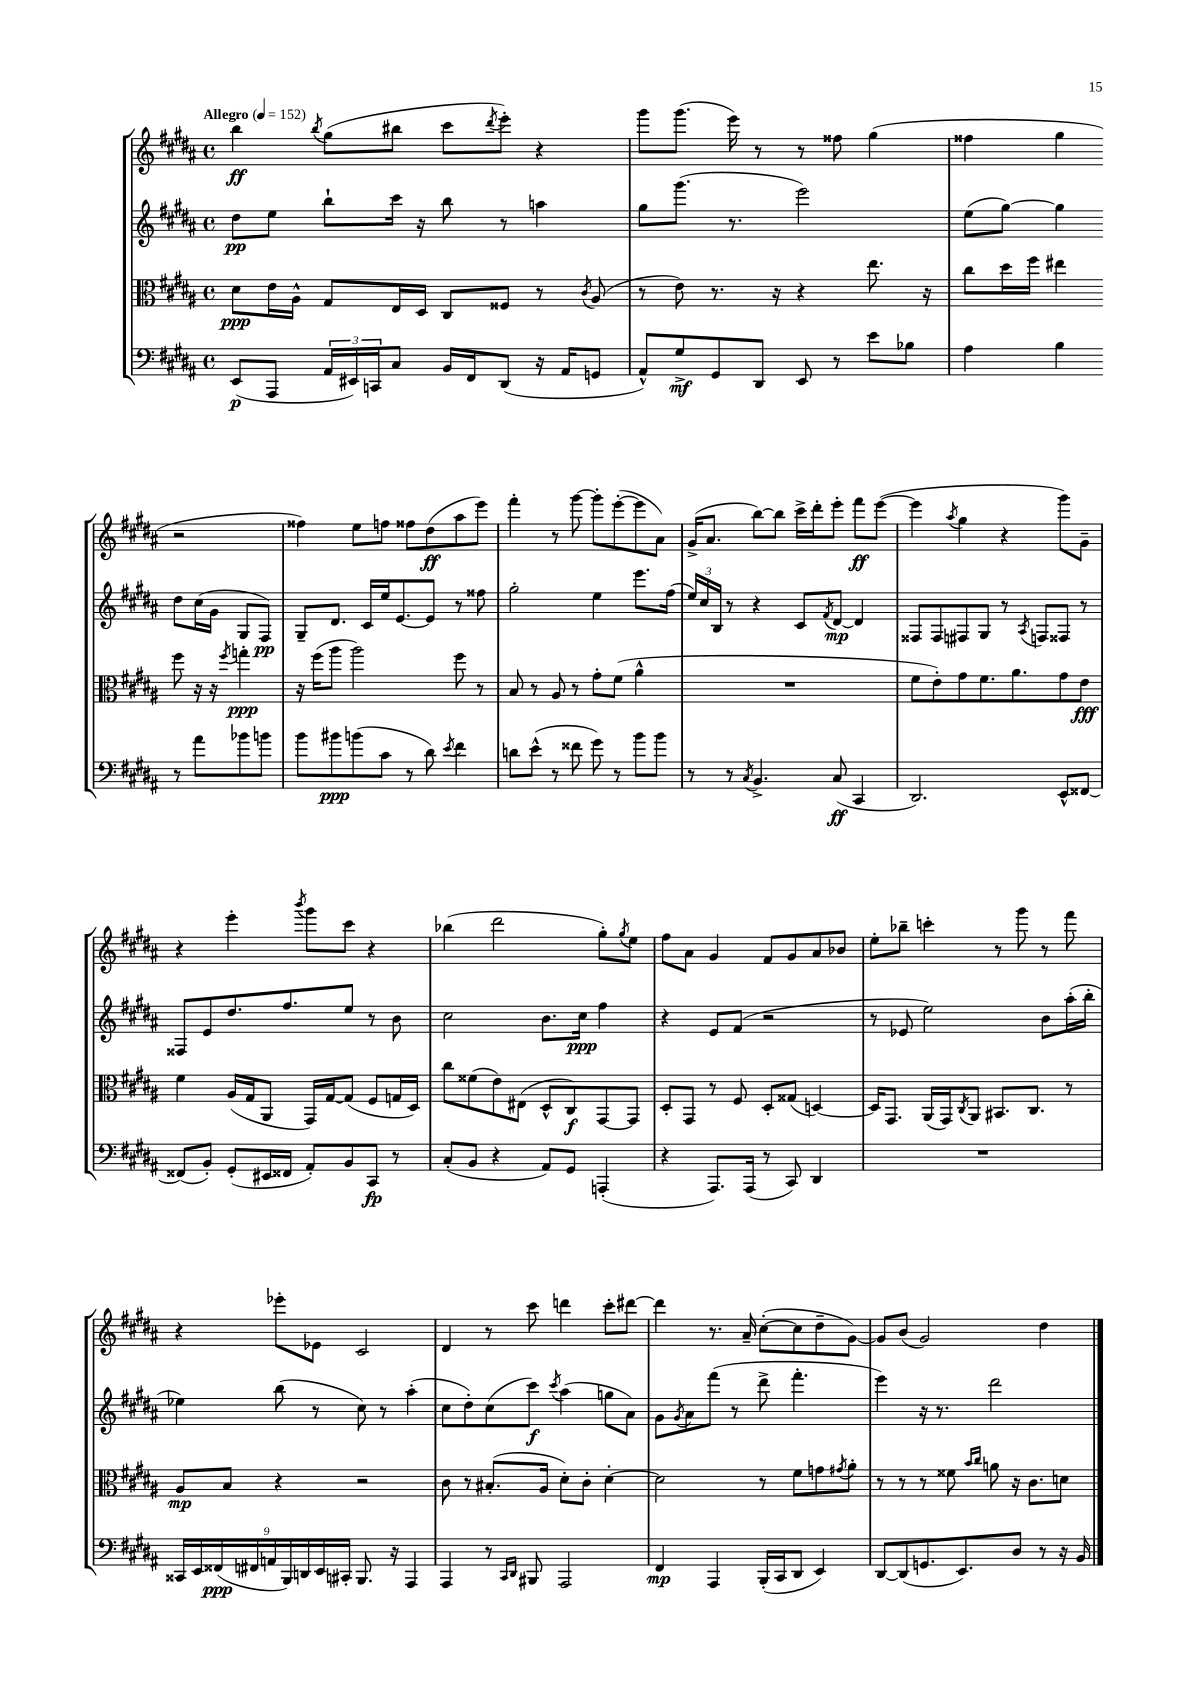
<<
\new StaffGroup <<
\new Staff = "s0" {
    \clef treble \key b \major \defaultTimeSignature \time 4/4 \tempo "Allegro" 4 = 152
    b''4\ff \acciaccatura { b''8 } gis''8( bis''8 cis'''8 \acciaccatura { dis'''8 } e'''8-.) r4 |
    gis'''8 gis'''8.( e'''16) r8 r8 fisis''8 gis''4( |
    fisis''4 gis''4 r2 |
    fisis''4) e''8 f''8 fisis''8 dis''8\ff( ais''8 e'''8) |
    fis'''4-. r8 gis'''8~ gis'''8-. e'''8~-.( e'''8 ais'8) |
    gis'16->( ais'8. b''8~) b''8 cis'''16-> dis'''16-. e'''8-. fis'''8\ff e'''8~( |
    e'''4 \acciaccatura { ais''8 } gis''4 r4 gis'''8) gis'8-- |
    r4 e'''4-. \acciaccatura { b'''8 } gis'''8 cis'''8 r4 |
    bes''4( dis'''2 gis''8-.) \acciaccatura { gis''8 } e''8 |
    fis''8 ais'8 gis'4 fis'8 gis'8 ais'8 bes'8 |
    e''8-. bes''8-- c'''4-. r8 gis'''8 r8 fis'''8 |
    r4 ees'''8-. ees'8 cis'2 |
    dis'4 r8 cis'''8 d'''4 cis'''8-. dis'''8~ |
    dis'''4 r8. ais'16-- cis''8~-.( cis''8 dis''8-- gis'8~) |
    gis'8 b'8( gis'2) dis''4 \bar "|." |
}
\new Staff = "s1" {
    \clef treble \key b \major \defaultTimeSignature \time 4/4
    dis''8\pp e''8 b''8-! cis'''16 r16 b''8 r8 a''4 |
    gis''8 gis'''8.( r8. e'''2) |
    e''8( gis''8~) gis''4 dis''8 cis''16( gis'16 gis8 fis8\pp) |
    gis8-- dis'8. cis'16 e''16 e'8.~ e'8 r8 fisis''8 |
    gis''2-. e''4 e'''8. fis''16( |
    \tuplet 3/2 { e''16) cis''16 b16 } r8 r4 cis'8 \acciaccatura { fis'8 } dis'8~\mp dis'4 |
    fisis8 fisis8 fis8 gis8 r8 \acciaccatura { ais8 } f8 fisis8 r8 |
    fisis8 e'8 dis''8. fis''8. e''8 r8 b'8 |
    cis''2 b'8. cis''16\ppp fis''4 |
    r4 e'8 fis'8( r2 |
    r8 ees'8 e''2) b'8 ais''16-.( b''16-. |
    ees''4) b''8( r8 cis''8) r8 ais''4-.( |
    cis''8 dis''8-.) cis''8( cis'''8\f) \acciaccatura { cis'''8 } ais''4( g''8 ais'8) |
    gis'8 \acciaccatura { gis'8 } ais'8 fis'''8( r8 dis'''8-> fis'''4.-. |
    e'''4) r16 r8. dis'''2 \bar "|." |
}
\new Staff = "s2" {
    \clef alto \key b \major \defaultTimeSignature \time 4/4
    dis'8\ppp e'16 ais16-^ gis8 e16 dis16 cis8 fisis8 r8 \acciaccatura { cis'8 } ais8( |
    r8 e'8) r8. r16 r4 e''8. r16 |
    cis''8 dis''16 fis''16 eis''4 fis''8 r16 r16 \acciaccatura { fis''8 } g''4-.\ppp |
    r16 fis''16( ais''8 ais''2) fis''8 r8 |
    b8 r8 ais8 r8 gis'8-. fis'8( ais'4-^ |
    R1 |
    fis'8 e'8-.) gis'8 fis'8. ais'8. gis'8 e'8\fff |
    fis'4 ais16( gis16 ais,8 gis,16) gis16~ gis8( fis8 g16 dis16) |
    cis''8 fisis'8( e'8) eis8( dis8-^ cis8\f) gis,8~ gis,8 |
    dis8-. gis,8 r8 fis8 dis8-. gisis8( d4~) |
    d16 gis,8. ais,16( gis,16) \acciaccatura { cis8 } ais,8 bis,8. cis8. r8 |
    ais8\mp b8 r4 r2 |
    cis'8 r8 bis8.-.( ais16 dis'8-.) cis'8-. dis'4~-. |
    dis'2 r8 fis'8 g'8 \acciaccatura { gis'8 } ais'8-. |
    r8 r8 r8 fisis'8 \grace { b'16 cis''16 } a'8 r16 cis'8. d'8 \bar "|." |
}
\new Staff = "s3" {
    \clef bass \key b \major \defaultTimeSignature \time 4/4
    e,8\p( ais,,8 \tuplet 3/2 { ais,16 eis,16) c,16 } cis8 b,16 fis,16 dis,8( r16 ais,16 g,8 |
    ais,8-^) gis8->\mf gis,8 dis,8 e,8 r8 e'8 bes8 |
    ais4 b4 r8 ais'8 bes'8 b'8 |
    b'8 bis'8\ppp b'8( cis'8 r8 dis'8) \acciaccatura { e'8 } fis'4 |
    d'8 e'8-^( r8 fisis'8 gis'8) r8 b'8 b'8 |
    r8 r8 \acciaccatura { cis8 } b,4.-> cis8\ff( cis,4 |
    dis,2.) e,8-^ fisis,8~ |
    fisis,8( b,8-.) gis,8-.( eis,16 fisis,16 ais,8-.) b,8 cis,8\fp r8 |
    cis8-.( b,8 r4 ais,8) gis,8 a,,4-.( |
    r4 ais,,8.) ais,,16( r8 cis,8) dis,4 |
    R1 |
    \tuplet 9/8 { cisis,16 e,16 fisis,16\ppp( fis,16 a,16 b,,16) d,16 e,16 cis,16-. } b,,8. r16 ais,,4 |
    ais,,4 r8 \grace { cis,16 dis,16 } bis,,8 ais,,2 |
    fis,4\mp ais,,4 b,,16-.( cis,16 dis,8 e,4) |
    dis,8~ dis,8( g,8. e,8.) dis8 r8 r16 b,16 \bar "|." |
}
>>
>>
\layout { \context { \Score \remove "Bar_number_engraver" } }
